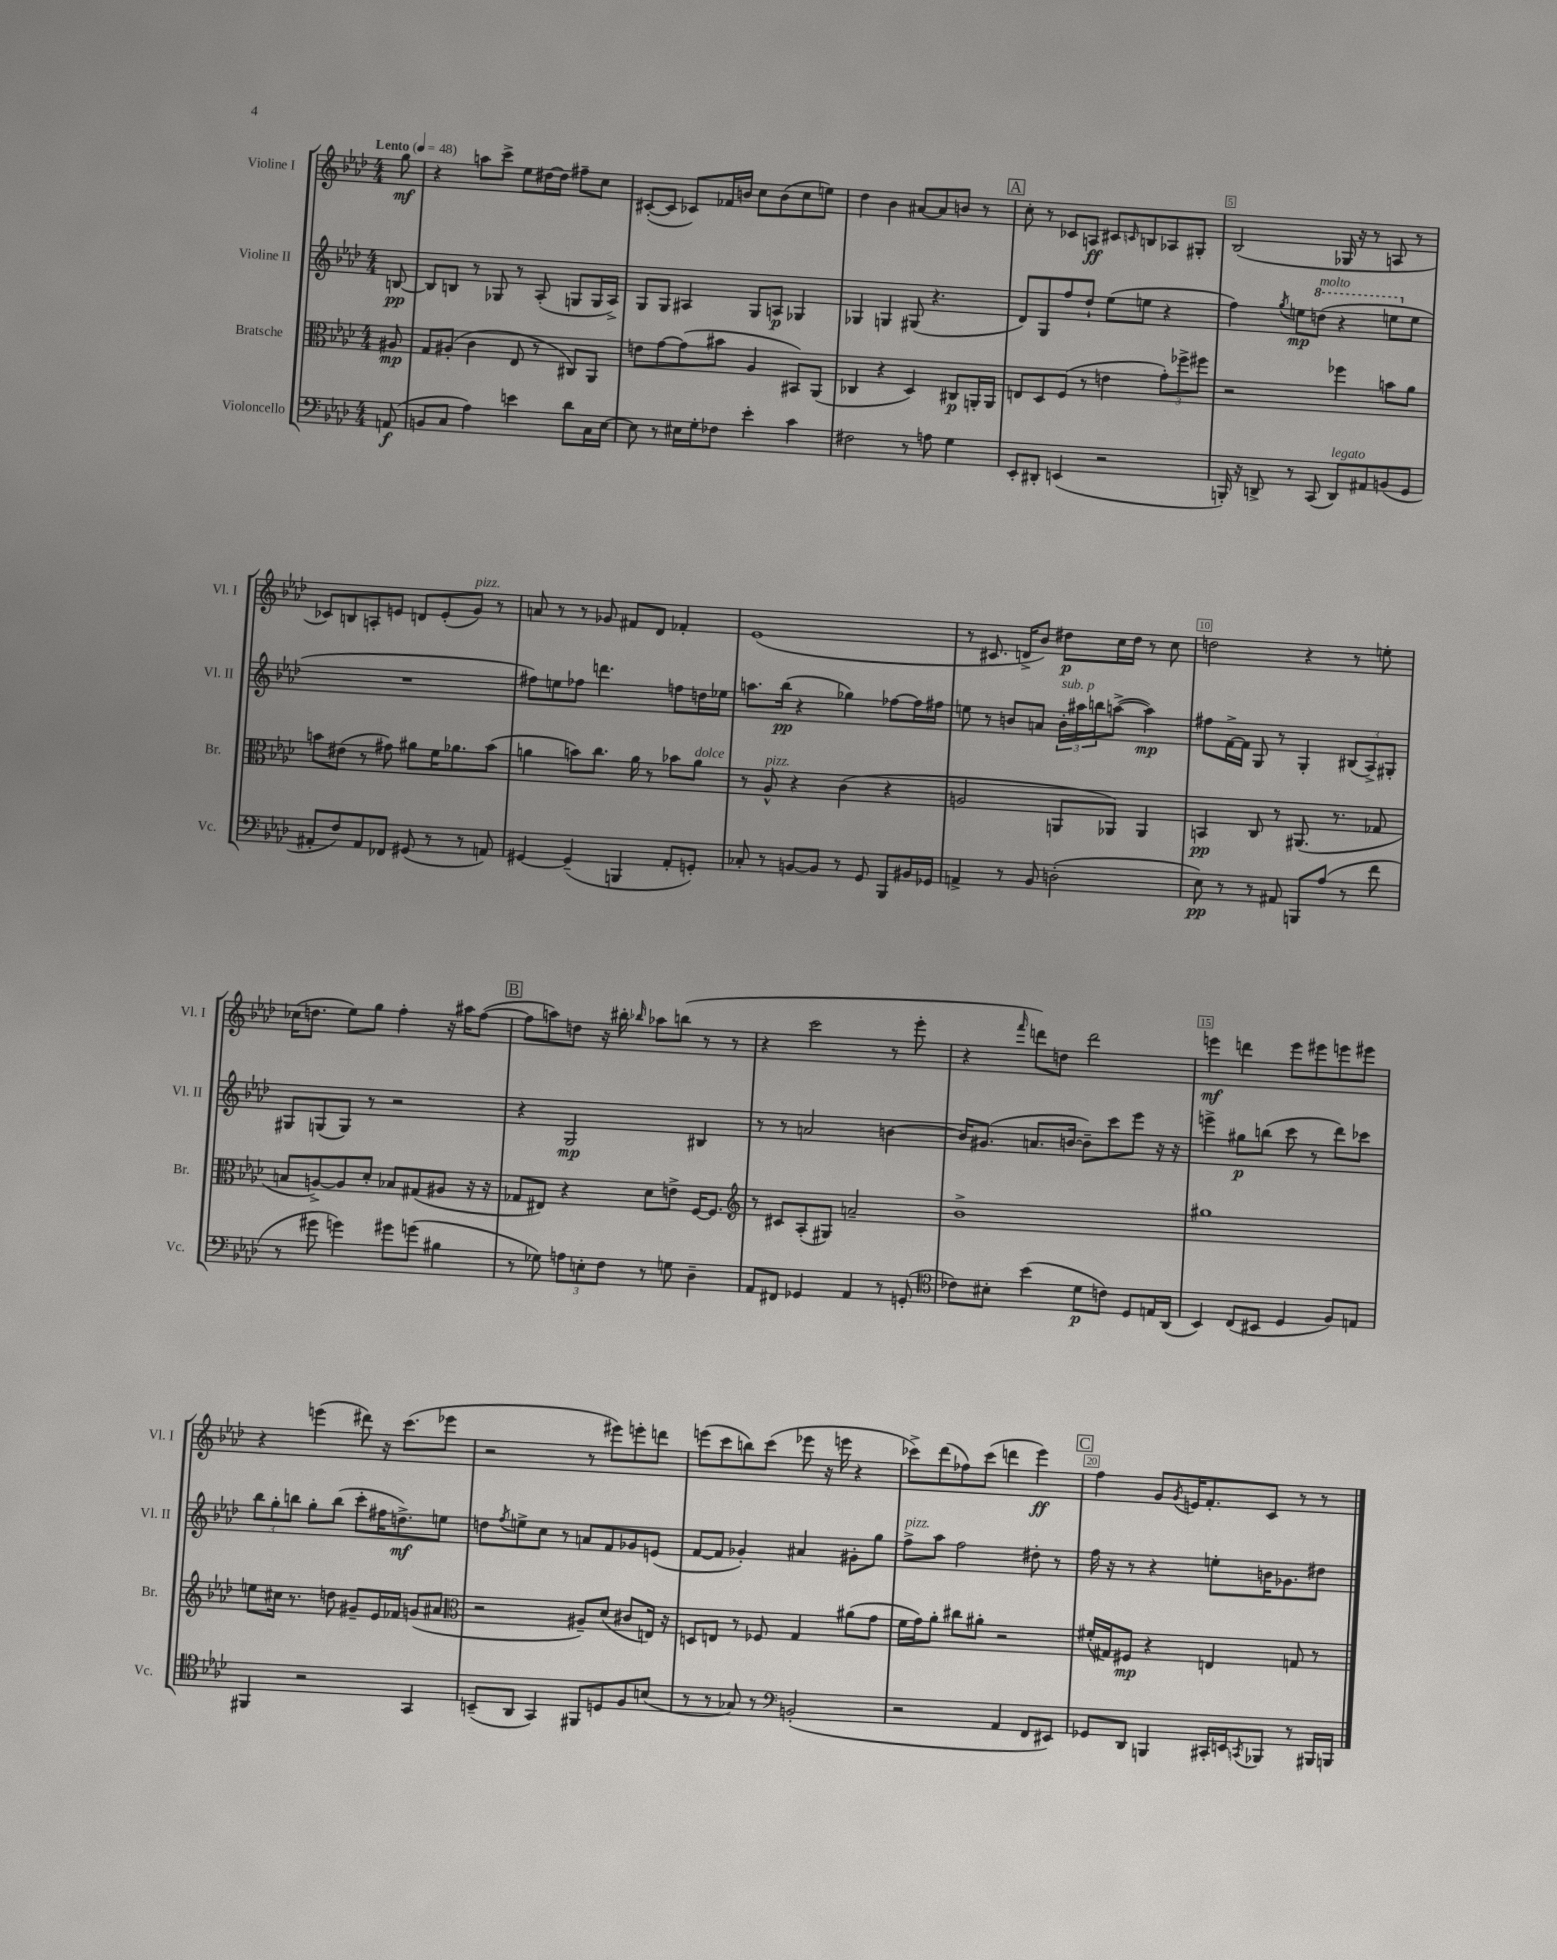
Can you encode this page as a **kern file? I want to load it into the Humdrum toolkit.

**kern	**kern	**kern	**kern
*staff4	*staff3	*staff2	*staff1
*clefF4	*clefC3	*clefG2	*clefG2
*k[b-e-a-d-]	*k[b-e-a-d-]	*k[b-e-a-d-]	*k[b-e-a-d-]
*M4/4	*M4/4	*M4/4	*M4/4
*MM48	*MM48	*MM48	*MM48
(8AA	8A#	[8B	8gg
=	=	=	=
8BB	8G	8B]	4r
8C	(8A#'	8B	.
4A-)	4c	8r	8aa
.	.	8G-	8ccc^
4e	8E-	8r	8ee-
.	8r	(8A-'	[16dd#
.	.	.	16dd#]
8d-	8C#)	8G	8ff#~
16C	8AA-	16G	8cc
[16E-	.	16A-^)	.
=	=	=	=
8E-]	8e	8G	([8c#'
8r	[8g	8G	8c#]
16E#	(8g]	4A#	8c-)
16G'	.	.	.
8F-	8b#	.	16f-
.	.	.	16b
4e-'	4A-	8G	8cc
.	.	8A	(8b
4c	8BB#)	4G-	8cc
.	(8AA-	.	8ee)
=	=	=	=
2F#	4C-	4G-	4dd-
.	4r	4G	4b-
8r	4D-)	(8G#	[8a#
8A	.	4.r	8a#]
4G	8C#	.	8b
.	16AA'	.	8r
.	16AA	.	.
=	=	=	=
8EE-'	8E	8d-)	8cc'
8DD#'	8D-	8G	8r
(4EE	(8F	8ff	8c-
.	8r	8dd-`	8A
2r	4e	(8ee-	8c#
.	.	.	16qqc
.	.	8ee	8B
.	12g')	4r	8A-
.	12ff-^	.	.
.	.	.	8G#'
.	12ff#	.	.
=	=	=	=
16BBB')	2r	4ff)	(2B-
16r	.	.	.
8DD^	.	.	.
.	.	8qgg	.
8r	.	8ee	.
(8CC	.	(8ddd	.
8DD)	4ff-	4r	16G-
.	.	.	16r
8AA#	.	.	8r
(8BB	8b	8eee	8A
8GG	8a-	8ee	8r
=	=	=	=
8AA#'	8b	1r	8c-)
8F)	(8e#	.	8B
8AA#	8r	.	8A'
8FF-	8g#)	.	8e
(8GG#	8a#	.	8d
8r	16f	.	(8e'
.	8.a-	.	.
8r	.	.	8g)
8AA)	(8b	.	8r
=	=	=	=
[4GG#	4a	8ff#)	8a
.	.	8ee	8r
(4GG#~]	8b)	8ff-	8r
.	8.cc	4.ddd	8g-
4BBB	.	.	8f#
.	16a	.	.
.	8r	.	8d-
8AA-'	8b-	8ff	4f-'
8GG')	8a	16dd	.
.	.	16ee-	.
=	=	=	=
8C-'	8r	8.aa	(1e-
8r	8A-^^	.	.
.	.	(16bb-	.
[8BB	4r	4r	.
8BB]	.	.	.
8r	(4c	4gg-)	.
8GG	.	.	.
8BBB-	4r	[8ff-	.
16BB#	.	16ff-]	.
16GG-	.	16ff#	.
=	=	=	=
4AA^	2A	8ee	8r
.	.	8r	8.c#
8r	.	8b	.
.	.	.	16d^
8BB-	.	8a	8b-)
(2D'	8AA	24b'	8dd#
.	.	24aa#	.
.	.	24bb	.
.	8AA-)	([8aa^	16cc
.	.	.	16dd#
.	4AA-	4aa])	8r
.	.	.	8cc
=	=	=	=
8E-)	4BB	8ff#	2dd
8r	.	[16f^	.
.	.	16f]	.
8r	8C	8G	.
8AA#	8r	8r	.
8BBB	(8.AA#	4G'	4r
(8A-	.	.	.
.	8.r	.	.
8r	.	(12B#	8r
.	.	12A-^)	.
8f	8G-	.	8ee'
.	.	12G#'	.
=	=	=	=
8r	8B	8G#	(16cc-
.	.	.	8.dd
8g#	[8A^)	(8G	.
4g)	8A]	8G)	8ee-)
.	8d-'	8r	8gg
8g#	8B-	2r	4ff'
(8g	(8G#	.	.
4B#	8A#	.	16r
.	.	.	16aa#
.	16r	.	([8ff
.	16r	.	.
=	=	=	=
8r	8G-	4r	8ff]
8G-)	8E#)	.	8aa)
12A	4r	2G	8dd
12E'	.	.	.
.	.	.	16r
12F	.	.	.
.	.	.	16bb#'
.	.	.	16qqbb-
8r	8d-	.	8aa-
8G	8e^	.	(8bb
4D-~	[16F	4B#	8r
.	8.F]	.	.
.	.	.	8r
=	=	=	=
*	*clefG2	*	*
8AA-	8r	8r	4r
8FF#	8c#	8r	.
4GG-	(8A-'	2a	2ccc
.	8G#)	.	.
4AA-	2a~	.	.
8r	.	[4b	8r
(8GG'	.	.	8eee-'
=	=	=	=
*clefC4	*	*	*
8c-)	1b-^	16b]	4r
.	.	(8.g#	.
8B#'	.	.	.
.	.	.	16qqfff
(4b-	.	8.a	8ddd)
.	.	.	8dd
.	.	[16b	.
8d-	.	8b~])	2ddd
8c)	.	8ccc	.
8D-	.	8eee-	.
16E	.	16r	.
(16AA-	.	16r	.
=	=	=	=
4BB-)	1gg#	4eee^	4eee
(8C	.	8gg#	4ddd
8BB#	.	(8bb	.
4D-	.	8ccc	8eee
.	.	8r	8eee#
8F)	.	8ddd-)	8eee
8E	.	8ccc-	8eee#
=	=	=	=
4FF#	8ee	12bb-	4r
.	.	12gg'	.
.	16cc#	.	.
.	.	12bb	.
.	8.r	.	.
2r	.	8gg'	(4eee
.	8dd	(8bb	.
.	8g#~	8ccc'	8ddd#)
.	16e-	16ff#	16r
.	16f-	8.dd^)	(8.ccc
4GG	(8g	.	.
.	8a#	8ee	8eee-
=	=	=	=
*	*clefC3	*	*
(8BB~	2r	8dd	2r
.	.	8qff	.
8AA-	.	8ee^	.
4GG)	.	8cc	.
.	.	8r	.
8FF#	8A#~)	8a	8r
8D	(8d-	8f	8eee#)
8F	8c#	8g-	8eee'
(8B	16E)	(8e	8ddd
.	16r	.	.
=	=	=	=
8r	8D	[8f	(8eee
8r	8E	8f]	8ccc
8G-)	8r	4g-')	8bb)
8r	8F-	.	(8ccc
*clefF4	*	*	*
(2BB'	4G	4a#	8eee-
.	.	.	16r
.	.	.	16eee
.	(8a#	8g#'	4r
.	8g	8gg	.
=	=	=	=
2r	16f	8ff^	8ccc-^)
.	16g)	.	.
.	8a-'	8aa-	(8ddd-
.	8cc#	2ff	8ff-)
.	8a#'	.	(8ccc-
4AA-	2r	.	4ddd
8FF	.	8dd#'	4eee-)
8EE#)	.	8r	.
=	=	=	=
8GG-	(16f#'	16ff	4ff
.	16G#)	16r	.
8DD-	8F#	8r	.
4BBB	4r	4r	8g
.	.	.	8qg
.	.	.	16e
.	.	.	8.f'
16CC#'	4E	8ee'	.
16EE	.	.	.
8qCC	.	.	.
8BBB-	.	16b	8c
.	.	8.g-	.
8r	8G	.	8r
16BBB#	8r	8dd#	8r
16BBB	.	.	.
==	==	==	==
*-	*-	*-	*-
